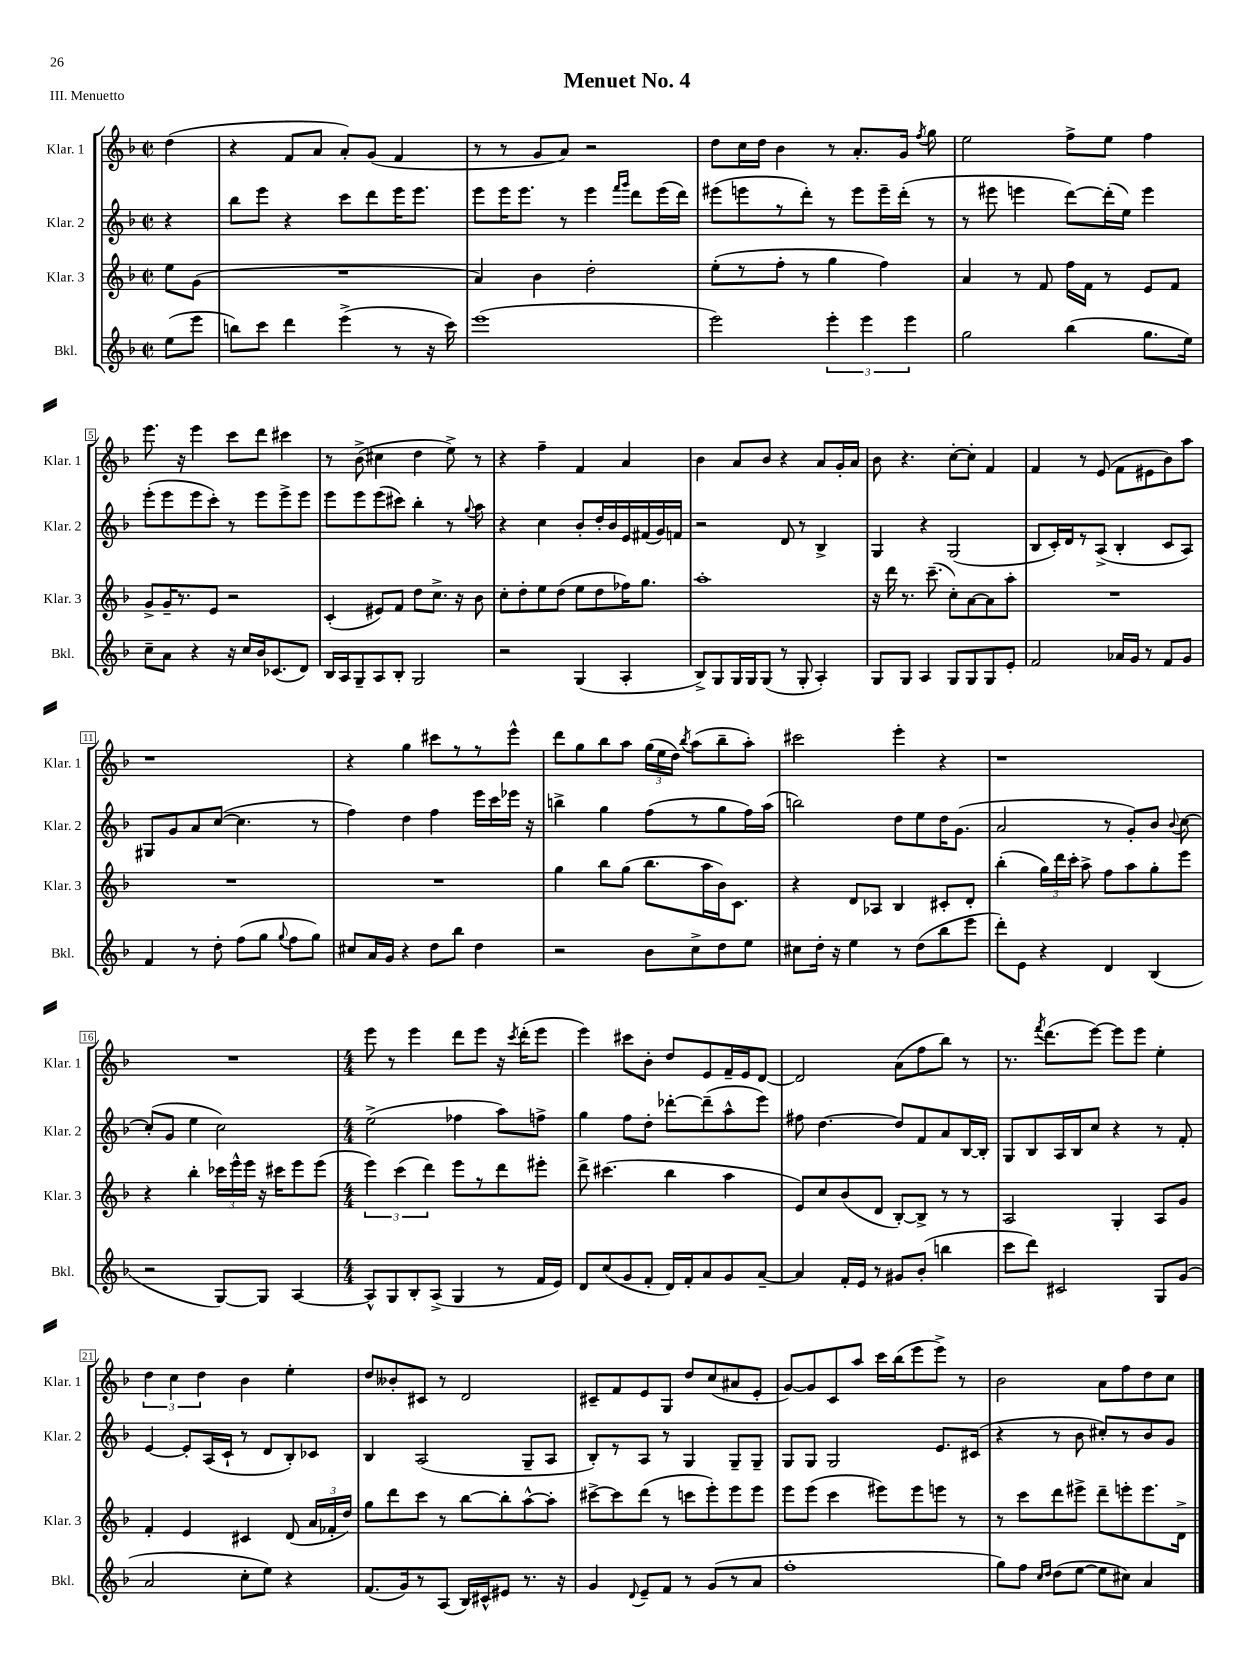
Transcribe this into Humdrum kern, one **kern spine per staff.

**kern	**kern	**kern	**kern
*part4	*part3	*part2	*part1
*staff4	*staff3	*staff2	*staff1
*I"Bkl.	*I"Klar. 3	*I"Klar. 2	*I"Klar. 1
*I'Bkl.	*I'Klar. 3	*I'Klar. 2	*I'Klar. 1
*clefG2	*clefG2	*clefG2	*clefG2
*k[b-]	*k[b-]	*k[b-]	*k[b-]
*M2/2	*M2/2	*M2/2	*M2/2
*met(c|)	*met(c|)	*met(c|)	*met(c|)
=	=	=	=
(8ee\L	8ee\L	4r	(4dd\
8eee\J	(8g\J	.	.
=1	=1	=1	=1
8bbn\L)	1r	8bb-\L	4r
8ccc\J	.	8eee\J	.
4ddd\	.	4r	8f/L
.	.	.	8a/J
(4eee^\	.	8ccc\L	8a'/L)
.	.	8ddd\	(8g/J
8r	.	16eee\K	4f/
.	.	8.eee\J	.
16r	.	.	.
16ccc\)	.	.	.
=2	=2	=2	=2
(1eee	4a/)	8eee\L	8r
.	.	16eee\K	8r
.	.	8.eee\J	.
.	4b-\	.	8g/L
.	.	8r	8a/J)
.	2dd'\	4eee\	2r
.	.	16qqfff/LL	.
.	.	16qqggg/JJ	.
.	.	8ddd\L	.
.	.	(16eee\L	.
.	.	16ddd\JJ)	.
=3	=3	=3	=3
2eee\)	(8ee'\L	(8eee#X\L	8dd\L
.	8r	8eeen\	16cc\L
.	.	.	16dd\JJ
.	8ff'\J	8r	4b-\
.	8r	8ddd'\J)	.
6eee'\	4gg\	8r	8r
.	.	8eee\L	8.a'/L
6eee\	.	.	.
.	4ff\)	16eee~\L	.
.	.	(16ddd'\JJ	16g/Jk
6eee\	.	.	.
.	.	.	8qff/
.	.	8r	8gg\
=4	=4	=4	=4
2gg\	4a/	8r	2ee\
.	.	8eee#X\	.
.	8r	4eeen\	.
.	8f/	.	.
(4bb-\	16ff\LL	[8ddd\L)	8ff^\L
.	16f\JJ	.	.
.	8r	(16ddd'\L]	8ee\J
.	.	16ee\JJ)	.
8.gg\L	8e/L	4eee\	4ff\
.	8f/J	.	.
16ee\Jk)	.	.	.
!!LO:LB:g=z
=5	=5	=5	=5
8cc~\L	8g^/L	(8eee'\L	8.eee\
8a\J	16g~/K	8eee\	.
.	8.r	.	16r
4r	.	8eee\	4eee\
.	8e/J	8ccc'\J)	.
16r	2r	8r	8ccc\L
16cc/LL	.	.	.
16b-/J	.	8eee\L	8ddd\J
(8.c-X/	.	.	.
.	.	8eee^\	4ccc#X\
8d/J)	.	8eee\J	.
=6	=6	=6	=6
16B-/LL	(4c'/	8eee\L	8r
16A/J	.	.	.
8G~/	.	8eee\	(8b-^\
8A/	8e#X/L)	(8eee\	4cc#X\
8B-'/J	8f/J	8ccc#X\J)	.
2G/	8dd\L	4bb-'\	4dd\
.	8.cc^\J	.	.
.	.	8r	8ee^\)
.	16r	.	.
.	.	8qqgg/	.
.	8b-\	8aa\	8r
=7	=7	=7	=7
2r	8cc'\L	4r	4r
.	8dd'\	.	.
.	8ee\	4cc\	4ff~\
.	(8dd\J	.	.
(4G/	8ee\L	8b-'/L	4f/
.	8dd\	16dd'/L	.
.	.	16b-/	.
4A'/	16ff-X\K)	16e/	4a/
.	8.gg\J	(16f#X/	.
.	.	16g/)	.
.	.	16fn/JJ	.
=8	=8	=8	=8
8B-^/L)	1aa'	2r	4b-\
8G/	.	.	.
16G/L	.	.	8a/L
16G/J	.	.	.
(8G/J	.	.	8b-/J
8r	.	8d/	4r
8G'/	.	8r	.
4A'/)	.	4B-^/	8a/L
.	.	.	16g'/L
.	.	.	16a/JJ
=9	=9	=9	=9
8G/L	16r	4G/	8b-\
.	16ddd\	.	.
8G/J	8.r	.	4.r
4A/	.	4r	.
.	(8.ccc~\	.	.
8G/L	8cc'\L)	(2G/	[8cc'\L
8G/	[8a\	.	8cc'\J]
8G/	8a\]	.	4f/
8e'/J	8aa'\J	.	.
=10	=10	=10	=10
2f/	1r	8B-/L	4f/
.	.	16c'/L)	.
.	.	16d/J	.
.	.	8r	8r
.	.	(8A^/J	(8e/
16a-X/LL	.	4B-'/	8f\L
16g/JJ	.	.	.
8r	.	.	8e#X\
8f/L	.	8c/L	8b-\)
8g/J	.	8A/J)	8aa\J
!!LO:LB:g=z
=11	=11	=11	=11
4f/	1r	8G#X/L	1r
.	.	8g/	.
8r	.	8a/	.
8dd'\	.	([8cc/J	.
(8ff\L	.	4.cc\]	.
8gg\J	.	.	.
8qqgg/	.	.	.
8ff\L	.	.	.
8gg\J)	.	8r	.
=12	=12	=12	=12
8cc#X/L	1r	4ff\)	4r
16a/L	.	.	.
16g/JJ	.	.	.
4r	.	4dd\	4gg\
8dd\L	.	4ff\	8ccc#X\L
8bb-\J	.	.	8r
4dd\	.	16eee\LL	8r
.	.	16ccc\	.
.	.	16eee-X\JJ	8eee^^\J
.	.	16r	.
=13	=13	=13	=13
2r	4gg\	4bbn^\	8ddd\L
.	.	.	8gg\
.	8bb-\L	4gg\	8bb-\
.	(8gg\J	.	8aa\J
8b-\L	8.bb-\L	(8ff\L	(24gg\LL
.	.	.	24ee\
.	.	.	24dd\JJ)
.	.	.	8qbb-/
8cc^\	.	8r	(8aa\L
.	16aa\L	.	.
8dd\	16b-\J)	8gg\	8bb-~\
.	8.c\J	.	.
8ee\J	.	16ff\L)	8aa'\J)
.	.	(16aa\JJ	.
=14	=14	=14	=14
8cc#X\L	4r	2bbn\)	2ccc#X\
16dd'\Jk	.	.	.
16r	.	.	.
4ee\	8d/L	.	.
.	8A-X/J	.	.
8r	4B-/	8dd\L	4eee'\
(8dd\L	.	8ee\	.
8bb-\	8c#X'/L	16dd\K	4r
.	.	(8.g\J	.
8eee\J	8d'/J	.	.
=15	=15	=15	=15
8ddd'\L)	(4bb-'\	2a/	1r
8e\J	.	.	.
4r	24gg\LL)	.	.
.	24ddd\	.	.
.	24ccc'\JJ	.	.
.	8aa^\	.	.
4d/	8ff\L	8r	.
.	8aa\	8g'/L)	.
(4B-/	8gg'\	8b-/J	.
.	.	8qqb-/	.
.	8eee\J	[8cc\	.
!!LO:LB:g=z
=16	=16	=16	=16
2r	4r	(8cc'/L]	1r
.	.	8g/J	.
.	4bb-'\	4ee\	.
[8G/L)	24ccc-X\LL	2cc\)	.
.	24eee^^\	.	.
.	24eee\JJ	.	.
8G/J]	16r	.	.
.	16ccc#X\KL	.	.
[4A/	8eee\	.	.
.	(8eee\J	.	.
=17	=17	=17	=17
*M4/4	*M4/4	*M4/4	*M4/4
8A^^/L]	6eee\)	(2ee^\	8eee\
8G/	.	.	8r
.	(6ccc\	.	.
8B-'/	.	.	4eee\
.	6ddd\)	.	.
(8A^/J	.	.	.
4G/	8eee\L	4ff-X\	8ddd\L
.	8r	.	8eee\J
8r	8ddd\	8aa\L)	16r
.	.	.	8qccc/
.	.	.	(16ddd'\KL
16f/LL	8eee#X'\J	8ffn^\J	8eee\J
16e/JJ)	.	.	.
=18	=18	=18	=18
8d/L	8ddd^\	4gg\	4eee\)
(8cc/	(4.ccc#X\	.	.
8g/	.	8ff\L	8ccc#X\L
8f'/J	.	8dd'\J	8b-'\J
16d/LL)	4bb-\	[8ddd-X'\L	8dd/L
16f'/J	.	.	.
8a/	.	(8ddd-~\]	8e/
8g/	4aa\	8aa^^\	16f~/L
.	.	.	16e/J
[8a~/J	.	8eee\J)	[8d/J
=19	=19	=19	=19
4a/]	8e/L)	8ff#X\	2d/]
.	8cc/	[4.dd\	.
16f'/LL	(8b-/	.	.
16e/JJ	.	.	.
8r	8d/J	.	.
8g#X/L	[8B-'/L)	8dd/L]	(8a\L
(8b-'/J	8B-^/J]	8f/	8ff\
4bbn\	8r	8a/	8bb-\J)
.	8r	[16B-/L	8r
.	.	16B-'/JJ]	.
=20	=20	=20	=20
8ccc\L	2A/	8G/L	8.r
8ddd\J)	.	8B-/	.
.	.	.	8qfff/
.	.	.	(8.ddd\L
2c#X/	.	16A/L	.
.	.	16B-/J	.
.	.	8cc/J	[8eee\J)
.	4G'/	4r	8eee\L]
.	.	.	8eee\J
8G/L	8A/L	8r	4ee'\
(8g/J	8g/J	8f'/	.
!!LO:LB:g=z
=21	=21	=21	=21
2a/	4f'/	[4e/	6dd\
.	.	.	6cc\
.	4e/	8e'/L]	.
.	.	.	6dd\
.	.	(16A/L	.
.	.	16c`/JJ	.
8cc'\L	4c#X/	8r	4b-\
8ee\J)	.	8d/L	.
4r	(8d/	8B-'/)	4ee'\
.	24a/LL	8c-X/J	.
.	24f-X'/	.	.
.	24dd/JJ)	.	.
=22	=22	=22	=22
(8.f/L	8gg\L	4B-/	8dd/L
.	8ddd\	.	8b--X'/
16g/k)	.	.	.
8r	8ccc\J	(2A/	8c#X/J
(8A/J	8r	.	8r
16B-/LL)	[8bb-\L	.	2d/
16c#X^^/J	.	.	.
8e#X/J	8bb-'\]	.	.
8.r	[8aa^^\	8G~/L	.
.	8aa'\J]	8A/J	.
16r	.	.	.
=23	=23	=23	=23
4g/	[8ccc#X^\L	8B-'/L)	8c#X~/L
.	8ccc#\]	8r	8f/
8qqd/	.	.	.
8e~/L	(8ddd\J	8A/J	8e/
8f/J	8r	8r	8G/J
8r	8cccn\L	4G/	8dd/L
(8g/L	8eee'\)	.	(8cc/
8r	8eee\	8G~/L	8a#X/
8a/J	8eee\J	8G~/J	8e'/J
=24	=24	=24	=24
1ff'	8eee\L	8G/L	[8g/L)
.	(8eee\J	8G/J	8g/]
.	4ccc\	2G/	8c/
.	.	.	8aa/J
.	8eee#X\L)	.	16ccc\LL
.	.	.	(16bb-\J
.	8eee#\	.	8eee\
.	8eeen\J	8.e/L	8eee^\J)
.	8r	.	8r
.	.	(16c#X/Jk	.
=25	=25	=25	=25
8gg\L)	8r	4r	2b-\
8ff\J	8ccc\L	.	.
16qqcc/LL	.	.	.
16qqdd/JJ	.	.	.
(8dd\L	8ddd\	8r	.
[8ee\J	8eee#X^\J	8b-\	.
8ee\L]	8ddd~\L	8cc#X'/L)	8a\L
8cc#X\J)	8eeen'\	8r	8ff\
4a/	8.eee\	8b-/	8dd\
.	.	8g/J	8cc\J
.	16d^\Jk	.	.
==	==	==	==
*-	*-	*-	*-
